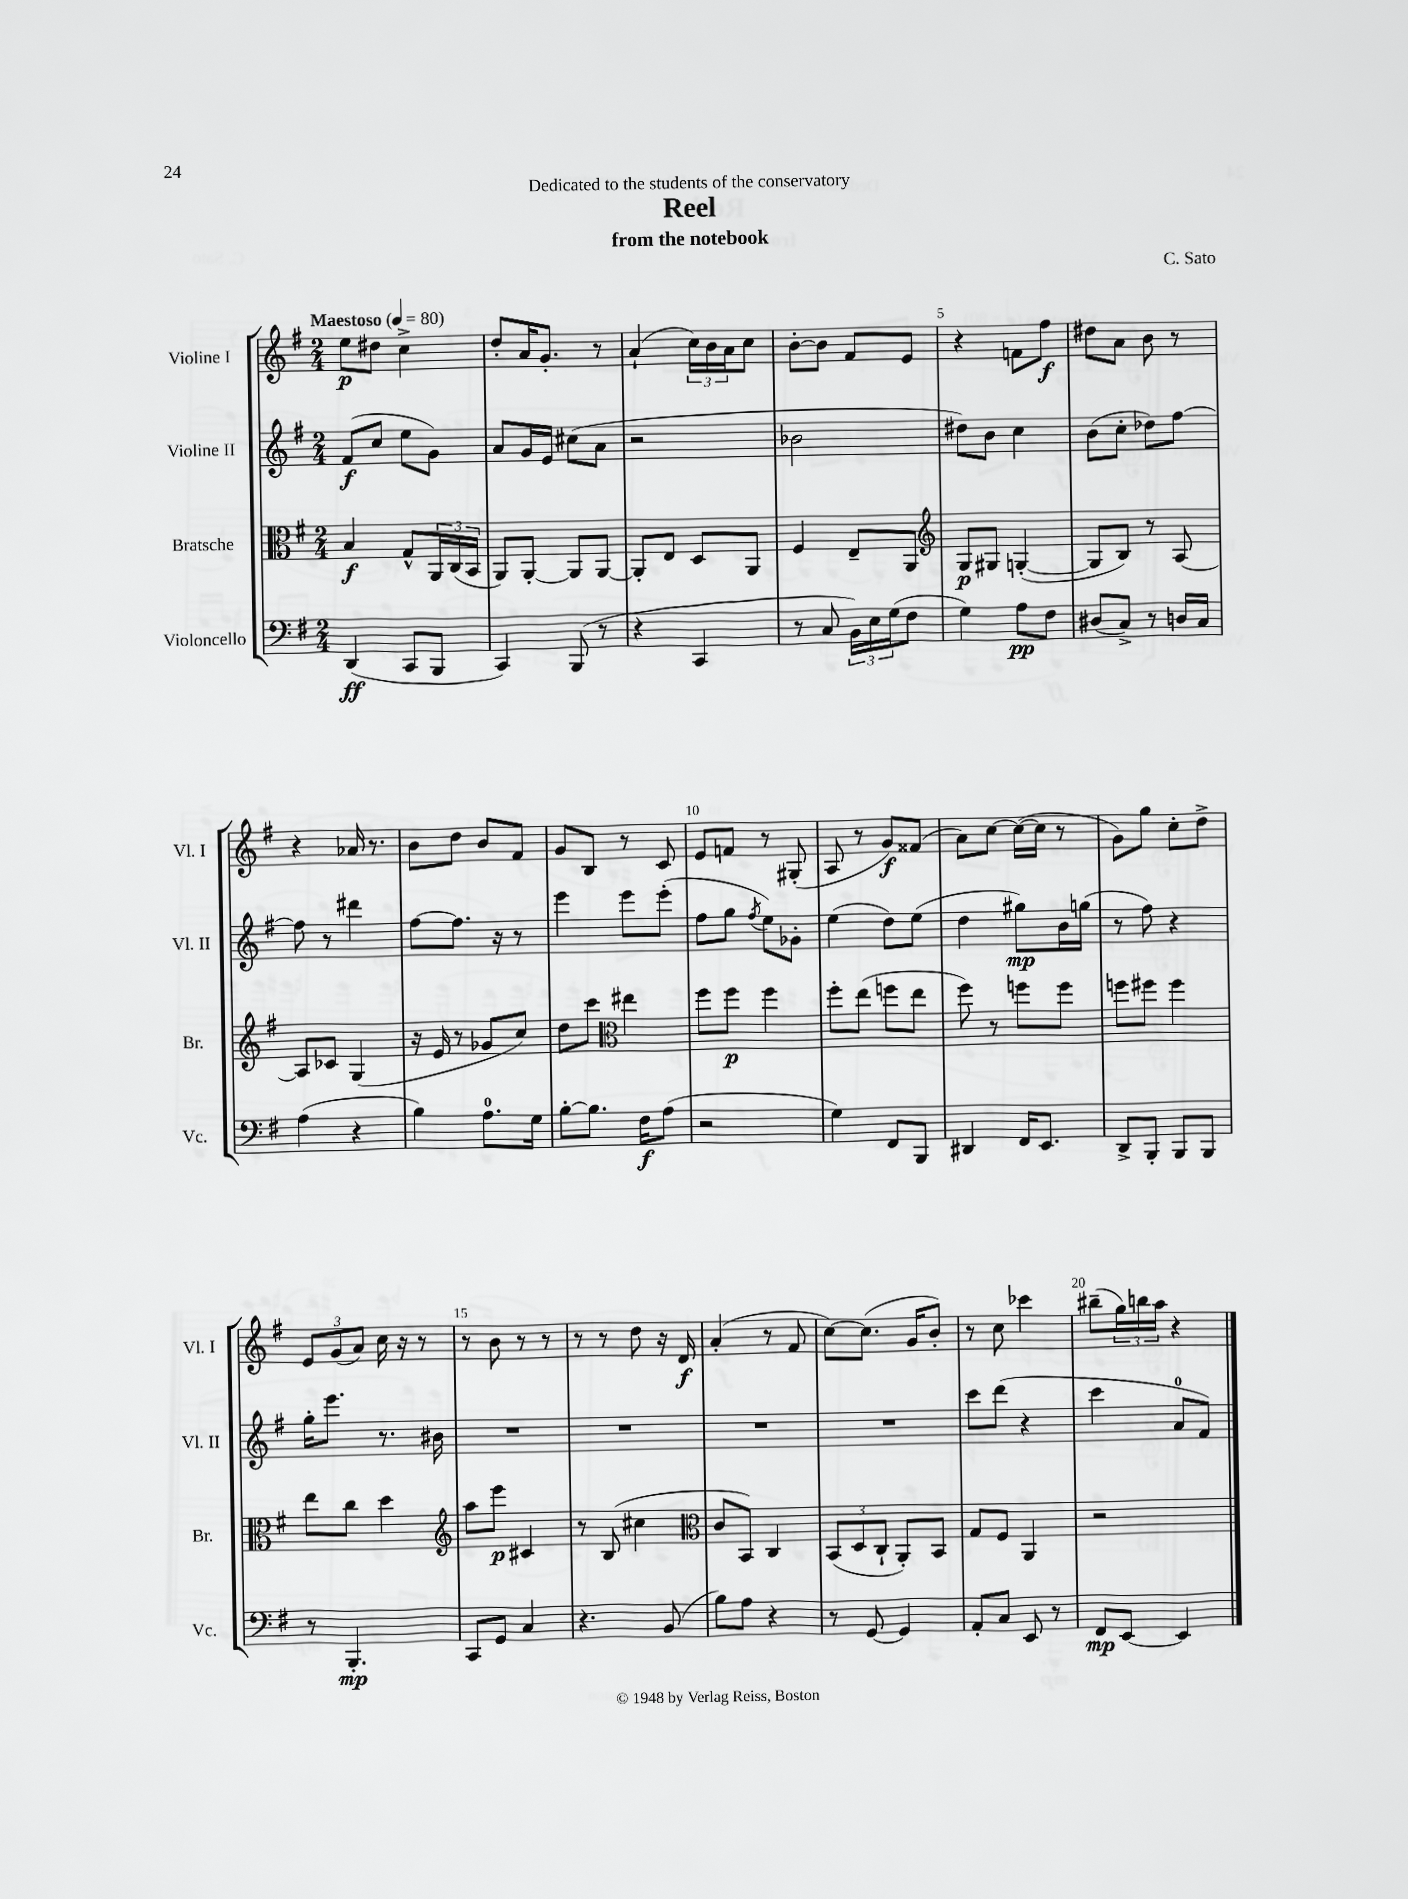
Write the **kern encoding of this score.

**kern	**dynam	**kern	**dynam	**kern	**dynam	**kern	**dynam
*part4	*part4	*part3	*part3	*part2	*part2	*part1	*part1
*staff4	*staff4	*staff3	*staff3	*staff2	*staff2	*staff1	*staff1
*I"Violoncello	*	*I"Bratsche	*	*I"Violine II	*	*I"Violine I	*
*I'Vc.	*	*I'Br.	*	*I'Vl. II	*	*I'Vl. I	*
*clefF4	*	*clefC3	*	*clefG2	*	*clefG2	*
*k[f#]	*	*k[f#]	*	*k[f#]	*	*k[f#]	*
*M2/4	*	*M2/4	*	*M2/4	*	*M2/4	*
*MM80	*	*MM80	*	*MM80	*	*MM80	*
=1	=1	=1	=1	=1	=1	=1	=1
!	!	!	!	!	!	!LO:TX:a:B:t=Maestoso	!
(4DD/	ff	4B/	f	(8f#/L	f	8ee\L	p
.	.	.	.	8cc/J	.	8dd#X\J	.
8CC/L	.	8G^^/L	.	8ee\L	.	4cc^\	.
8BBB/J	.	24AA/L	.	8g\J)	.	.	.
.	.	(24C/	.	.	.	.	.
.	.	24BB/JJ	.	.	.	.	.
=2	=2	=2	=2	=2	=2	=2	=2
4CC/)	.	8AA/L)	.	8a/L	.	8dd'/L	.
.	.	[8AA'/J	.	16g/L	.	16a/K	.
.	.	.	.	16e/JJ	.	8.g'/J	.
(8BBB/	.	8AA/L]	.	(8cc#X\L	.	.	.
8r	.	[8AA/J	.	8a\J	.	8r	.
=3	=3	=3	=3	=3	=3	=3	=3
4r	.	8AA'/L]	.	2r	.	(4a`/	.
.	.	8E/J	.	.	.	.	.
4CC/	.	8D/L	.	.	.	24cc\LL)	.
.	.	.	.	.	.	24b\	.
.	.	.	.	.	.	24a\J	.
.	.	8AA/J	.	.	.	8cc\J	.
=4	=4	=4	=4	=4	=4	=4	=4
8r	.	4F#/	.	2b-X\	.	[8b'\L	.
8C/	.	.	.	.	.	8b\J]	.
24BB\LL)	.	8E~/L	.	.	.	8f#/L	.
24E\	.	.	.	.	.	.	.
(24G\J	.	.	.	.	.	.	.
8F#\J	.	8AA/J	.	.	.	8e/J	.
=5	=5	=5	=5	=5	=5	=5	=5
*	*	*clefG2	*	*	*	*	*
4G\)	.	8G/L	p	8dd#X\L)	.	4r	.
.	.	8G#X/J	.	8b\J	.	.	.
8A\L	pp	([4Gn'/	.	4cc\	.	8fn\L	.
8F#\J	.	.	.	.	.	8ff#\J	f
=6	=6	=6	=6	=6	=6	=6	=6
(8D#X/L	.	8G/L]	.	(8b\L	.	8dd#X\L	.
8C^/J)	.	8B/J)	.	8cc'\J	.	8a\J	.
8r	.	8r	.	8dd-X\L)	.	8b\	.
16Dn/LL	.	[8A/	.	[8ff#\J	.	8r	.
16C/JJ	.	.	.	.	.	.	.
!!LO:LB:g=z
=7	=7	=7	=7	=7	=7	=7	=7
(4A\	.	8A/L]	.	8ff#\]	.	4r	.
.	.	8c-X/J	.	8r	.	.	.
4r	.	(4G/	.	4ddd#X\	.	16a-X/	.
.	.	.	.	.	.	8.r	.
=8	=8	=8	=8	=8	=8	=8	=8
4B\)	.	16r	.	[8ff#\L	.	8b\L	.
.	.	16e/	.	.	.	.	.
.	.	8r	.	8.ff#\J]	.	8dd\J	.
8.A\L	.	8g-X/L	.	.	.	8b/L	.
.	.	.	.	16r	.	.	.
.	.	8cc/J)	.	8r	.	8f#/J	.
16G\Jk	.	.	.	.	.	.	.
=9	=9	=9	=9	=9	=9	=9	=9
[8B'\L	.	8dd\L	.	4eee\	.	8g/L	.
8.B\J]	.	8ccc\J	.	.	.	8B/J	.
*	*	*clefC3	*	*	*	*	*
.	.	4ee#X\	.	8eee\L	.	8r	.
16F#\KL	f	.	.	.	.	.	.
(8A\J	.	.	.	(8eee'\J	.	8c/	.
=10	=10	=10	=10	=10	=10	=10	=10
2r	.	8ff#\L	.	8ff#\L	.	8e/L	.
.	.	8ff#\J	p	8gg\J	.	8fn/J	.
.	.	.	.	8qff#/	.	.	.
.	.	4ff#\	.	8ee\L)	.	8r	.
.	.	.	.	8g-X'\J	.	(8G#X'/	.
=11	=11	=11	=11	=11	=11	=11	=11
4G\)	.	8ff#'\L	.	(4ee\	.	8A/	.
.	.	(8ee\J	.	.	.	8r	.
8FF#/L	.	8ffn\L	.	8dd\L)	.	8g/L)	f
8BBB/J	.	8ee\J	.	(8ee\J	.	(8f##X/J	.
=12	=12	=12	=12	=12	=12	=12	=12
4DD#X/	.	8ff#\)	.	4dd\	.	8a\L)	.
.	.	8r	.	.	.	[8cc\J	.
16FF#/KL	.	8ffn\L	.	8gg#X\L)	mp	(16cc\LL_	.
8.EE/J	.	.	.	.	.	16cc\JJ]	.
.	.	8ff\J	.	16b\L	.	8r	.
.	.	.	.	(16ggn\JJ	.	.	.
=13	=13	=13	=13	=13	=13	=13	=13
8DD^/L	.	8ffn\L	.	8r	.	8g\L)	.
8BBB'/J	.	8ff#X\J	.	8ff#\)	.	8gg\J	.
8BBB/L	.	4ff#\	.	4r	.	8cc'\L	.
8BBB/J	.	.	.	.	.	8dd^\J	.
!!LO:LB:g=z
=14	=14	=14	=14	=14	=14	=14	=14
8r	.	8ee\L	.	16gg'\KL	.	12e/L	.
.	.	.	.	8.eee\J	.	.	.
.	.	.	.	.	.	(12g/	.
4.BBB'/	mp	8cc\J	.	.	.	.	.
.	.	.	.	.	.	12a/J)	.
.	.	4dd\	.	8.r	.	16cc\	.
.	.	.	.	.	.	16r	.
.	.	.	.	.	.	8r	.
.	.	.	.	16b#X\	.	.	.
=15	=15	=15	=15	=15	=15	=15	=15
*	*	*clefG2	*	*	*	*	*
8CC/L	.	8aa\L	.	2r	.	8r	.
8GG/J	.	8eee\J	p	.	.	8b\	.
4C/	.	4c#X/	.	.	.	8r	.
.	.	.	.	.	.	8r	.
=16	=16	=16	=16	=16	=16	=16	=16
4.r	.	8r	.	2r	.	8r	.
.	.	(8B/	.	.	.	8r	.
.	.	4cc#X\	.	.	.	8dd\	.
(8BB/	.	.	.	.	.	16r	.
.	.	.	.	.	.	16d/	f
=17	=17	=17	=17	=17	=17	=17	=17
*	*	*clefC3	*	*	*	*	*
8B\L)	.	8c/L	.	2r	.	(4a'/	.
8A\J	.	8BB/J)	.	.	.	.	.
4r	.	4C/	.	.	.	8r	.
.	.	.	.	.	.	8f#/	.
=18	=18	=18	=18	=18	=18	=18	=18
8r	.	(12BB/L	.	2r	.	[8cc\L)	.
.	.	12D/	.	.	.	.	.
[8GG/	.	.	.	.	.	(8.cc\J]	.
.	.	12C`/J	.	.	.	.	.
4GG/]	.	8AA'/L)	.	.	.	.	.
.	.	.	.	.	.	16g/KL	.
.	.	8BB/J	.	.	.	8b'/J)	.
=19	=19	=19	=19	=19	=19	=19	=19
8AA'/L	.	8G/L	.	8ccc\L	.	8r	.
8C/J	.	8F#/J	.	(8ddd\J	.	8cc\	.
8EE/	.	4AA/	.	4r	.	4ccc-X\	.
8r	.	.	.	.	.	.	.
=20	=20	=20	=20	=20	=20	=20	=20
8FF#/L	mp	2r	.	4ccc\	.	(8bb#X~\L	.
[8EE/J	.	.	.	.	.	24gg\L)	.
.	.	.	.	.	.	24bbn\	.
.	.	.	.	.	.	24aa\JJ	.
4EE/]	.	.	.	8a/L	.	4r	.
.	.	.	.	8f#/J)	.	.	.
==	==	==	==	==	==	==	==
*-	*-	*-	*-	*-	*-	*-	*-
